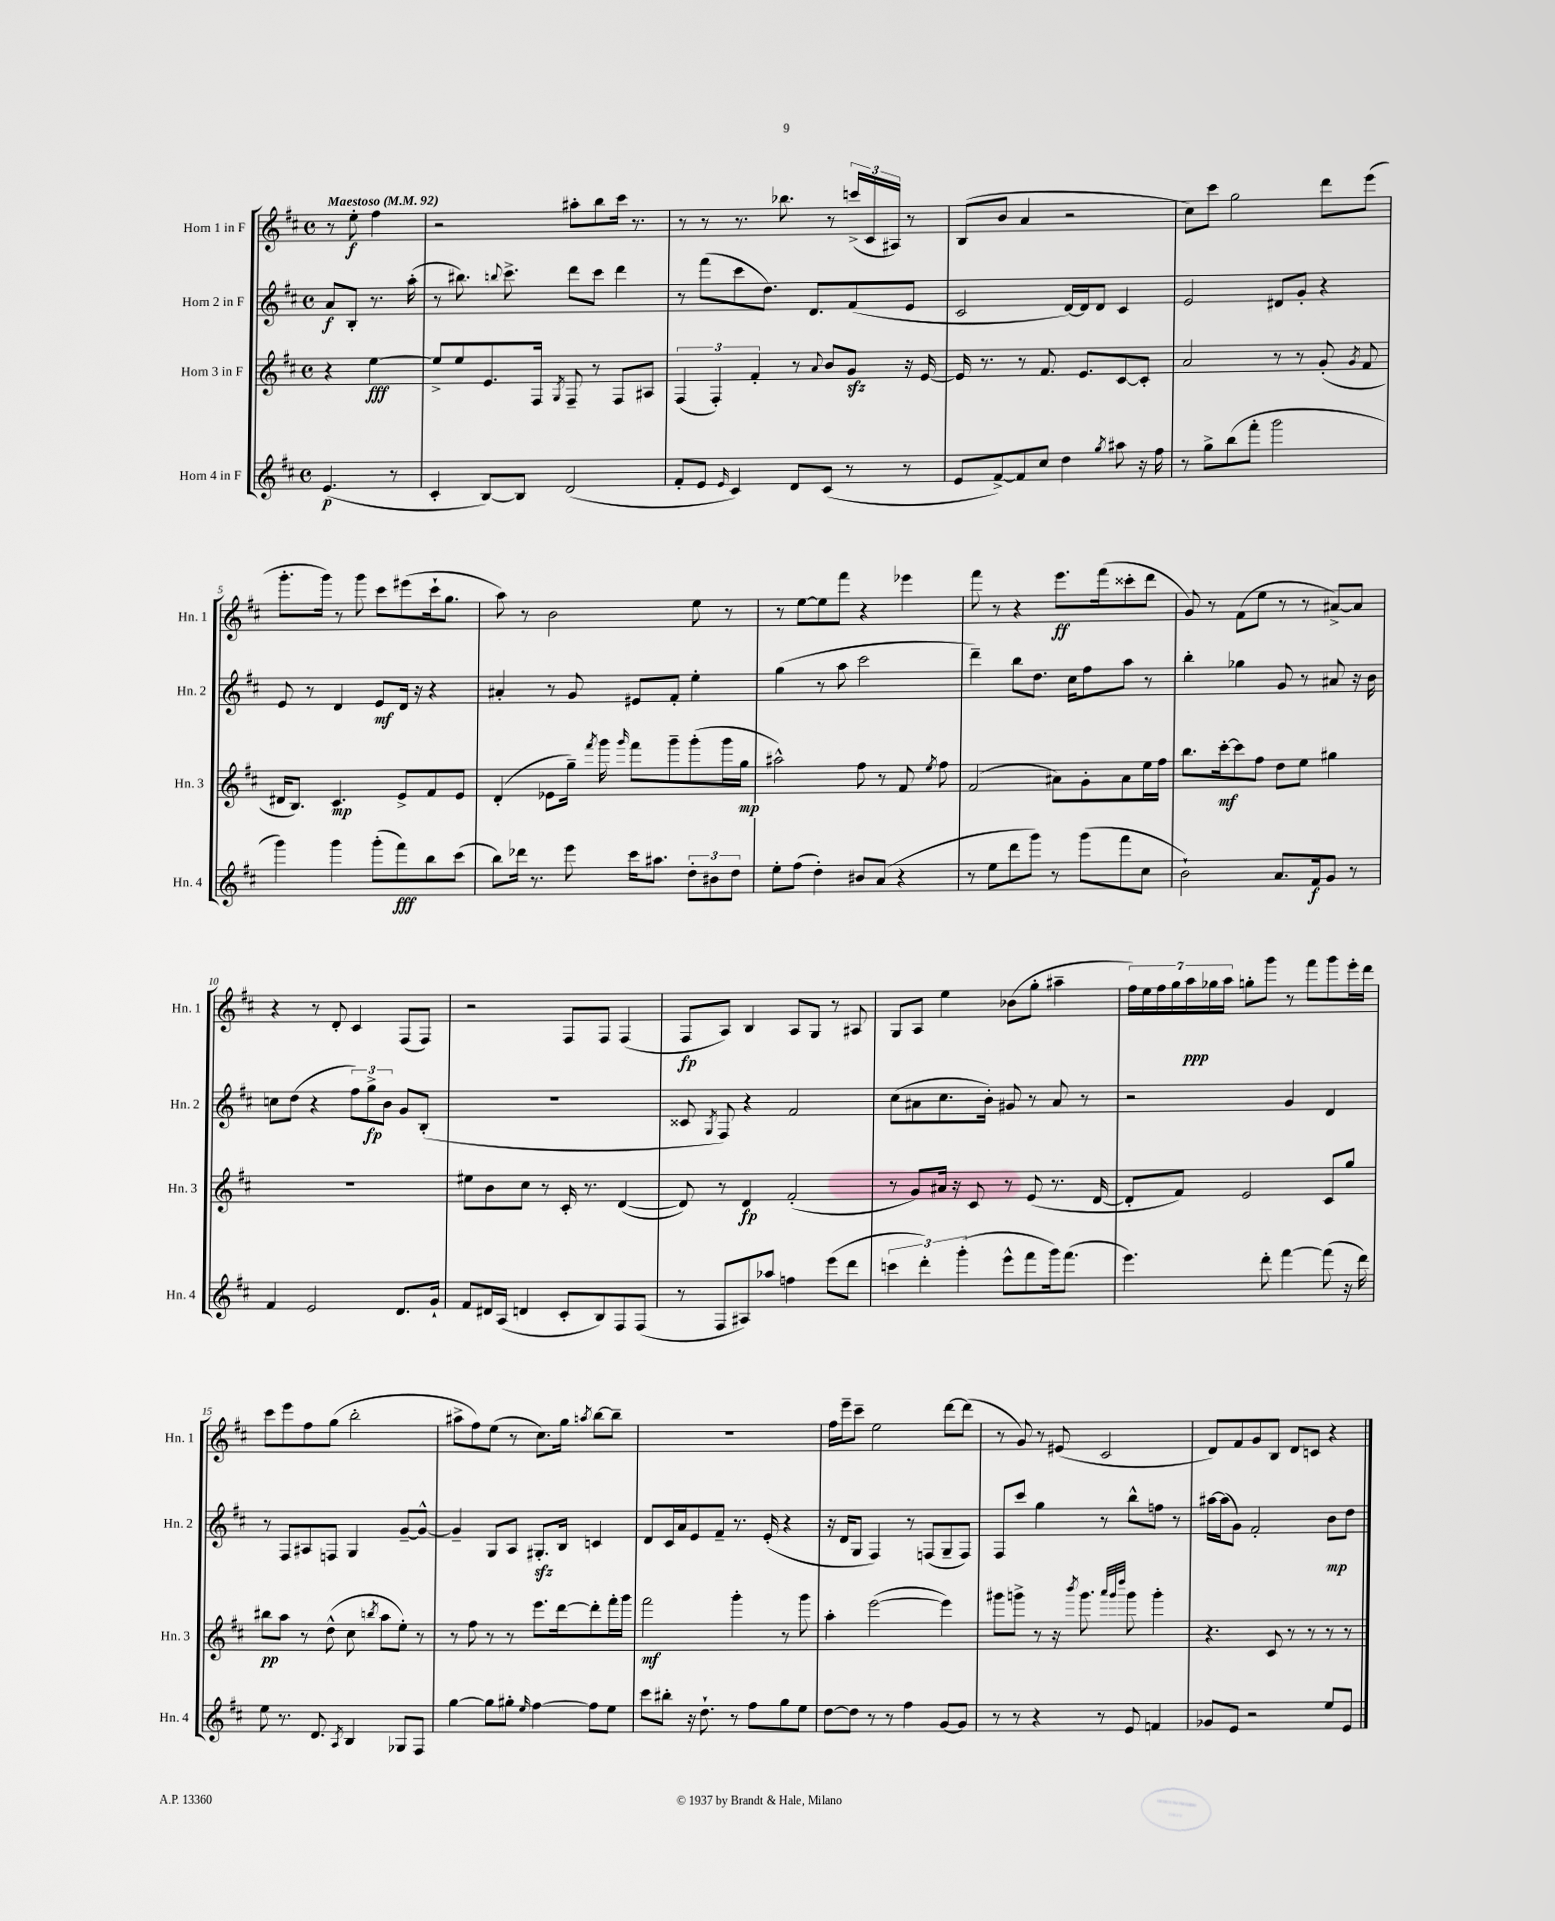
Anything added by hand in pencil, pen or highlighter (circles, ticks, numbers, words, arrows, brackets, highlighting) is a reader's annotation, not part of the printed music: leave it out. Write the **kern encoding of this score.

**kern	**dynam	**kern	**dynam	**kern	**dynam	**kern	**dynam
*part4	*part4	*part3	*part3	*part2	*part2	*part1	*part1
*staff4	*staff4	*staff3	*staff3	*staff2	*staff2	*staff1	*staff1
*I"Horn 4 in F	*	*I"Horn 3 in F	*	*I"Horn 2 in F	*	*I"Horn 1 in F	*
*I'Hn. 4	*	*I'Hn. 3	*	*I'Hn. 2	*	*I'Hn. 1	*
*clefG2	*	*clefG2	*	*clefG2	*	*clefG2	*
*k[f#c#]	*	*k[f#c#]	*	*k[f#c#]	*	*k[f#c#]	*
*M4/4	*	*M4/4	*	*M4/4	*	*M4/4	*
*met(c)	*	*met(c)	*	*met(c)	*	*met(c)	*
*MM92	*	*MM92	*	*MM92	*	*MM92	*
=	=	=	=	=	=	=	=
!	!	!	!	!	!	!LO:TX:a:B:t=Maestoso	!
(4.e/	p	4r	.	8a/L	f	8r	.
.	.	.	.	8B'/J	.	8ee'\	f
.	.	[4ee\	fff	8.r	.	4ff#\	.
8r	.	.	.	.	.	.	.
.	.	.	.	(16aa'\	.	.	.
=1	=1	=1	=1	=1	=1	=1	=1
4c#'/	.	8ee^/L]	.	8r	.	2r	.
.	.	8ee/	.	8.bb#X\)	.	.	.
[8B/L)	.	8.e/	.	.	.	.	.
.	.	.	.	8qqbbn/	.	.	.
.	.	.	.	8.ccc#^\	.	.	.
8B/J]	.	.	.	.	.	.	.
.	.	16F#/Jk	.	.	.	.	.
.	.	8qG/	.	.	.	.	.
(2d/	.	8F#~/	.	8ddd\L	.	8aa#X'\L	.
.	.	8r	.	8ccc#\J	.	8bb\	.
.	.	8F#/L	.	4ddd\	.	16ccc#\Jk	.
.	.	.	.	.	.	8.r	.
.	.	8A#X/J	.	.	.	.	.
=2	=2	=2	=2	=2	=2	=2	=2
8f#'/L	.	(6F#/	.	8r	.	8r	.
8e/J	.	.	.	(8fff#\L	.	8r	.
.	.	6F#'/)	.	.	.	.	.
16qqe/	.	.	.	.	.	.	.
4c#/)	.	.	.	8ccc#\	.	8.r	.
.	.	6f#'/	.	.	.	.	.
.	.	.	.	8.dd\J)	.	.	.
.	.	.	.	.	.	8.bb-X\	.
8d/L	.	8r	.	.	.	.	.
.	.	.	.	8.d/L	.	.	.
.	.	8qqa/	.	.	.	.	.
(8c#/J	.	8b/L	.	.	.	8r	.
8r	.	8gzz/J	.	(8f#/	.	(24cccn^/LL	.
.	.	.	.	.	.	24c#/	.
.	.	.	.	.	.	24A#X/JJ)	.
8r	.	16r	.	8e/J	.	8r	.
.	.	[16e/	.	.	.	.	.
=3	=3	=3	=3	=3	=3	=3	=3
8e/L	.	16e/]	.	2c#/	.	(8B/L	.
.	.	8.r	.	.	.	.	.
[8f#^/)	.	.	.	.	.	8b/J	.
8f#/]	.	8r	.	.	.	4a/	.
8cc#/J	.	8.f#/	.	.	.	.	.
4dd\	.	.	.	[16d/LL)	.	2r	.
.	.	8.e/L	.	16d/J]	.	.	.
.	.	.	.	8d/J	.	.	.
8qgg/	.	.	.	.	.	.	.
8aa#X\	.	[8c#/	.	4c#/	.	.	.
16r	.	8c#'/J]	.	.	.	.	.
16ff#\	.	.	.	.	.	.	.
=4	=4	=4	=4	=4	=4	=4	=4
8r	.	2a/	.	2e/	.	8cc#\L)	.
8gg^\L	.	.	.	.	.	8ccc#\J	.
(8bb\	.	.	.	.	.	2gg\	.
8fff#'\J	.	.	.	.	.	.	.
2ggg\	.	8r	.	8d#X/L	.	.	.
.	.	8r	.	8g'/J	.	.	.
.	.	(8g'/	.	4r	.	8ddd\L	.
.	.	8qg/	.	.	.	.	.
.	.	8f#/	.	.	.	(8eee\J	.
!!LO:LB:g=z
=5	=5	=5	=5	=5	=5	=5	=5
4ggg\)	.	16d#X/KL	.	8e/	.	8.ggg'\L	.
.	.	8.B/J)	.	.	.	.	.
.	.	.	.	8r	.	.	.
.	.	.	.	.	.	16ggg\Jk)	.
4ggg\	.	4.c#/	mp	4d/	.	8r	.
.	.	.	.	.	.	8ggg\	.
(8ggg'\L	.	.	.	8e/L	mf	8ccc#\L	.
8fff#\)	fff	8e^/L	.	16d/Jk	.	(8eee#X\	.
.	.	.	.	16r	.	.	.
8bb\	.	8f#/	.	4r	.	16ccc#`\k	.
.	.	.	.	.	.	8.gg\J	.
(8ccc#\J	.	8e/J	.	.	.	.	.
=6	=6	=6	=6	=6	=6	=6	=6
8bb\L)	.	(4d'/	.	4a#X'/	.	8aa\)	.
16ddd-X\Jk	.	.	.	.	.	8r	.
8.r	.	.	.	.	.	.	.
.	.	8e-X\L	.	8r	.	2b\	.
8eee\	.	16gg~\Jk)	.	8g/	.	.	.
.	.	8qfff#/	.	.	.	.	.
.	.	16ggg\	.	.	.	.	.
.	.	16qqggg/	.	.	.	.	.
16ccc#\KL	.	8fff#\L	.	8e#X/L	.	.	.
8.aa#X\J	.	.	.	.	.	.	.
.	.	8ggg~\	.	8f#'/J	.	.	.
12dd'\L	.	(8ggg'\	.	4ee'\	.	8ee\	.
12b#X\	.	.	.	.	.	.	.
.	.	16ggg\L	.	.	.	8r	.
12dd\J	.	.	.	.	.	.	.
.	.	16gg\JJ	mp	.	.	.	.
=7	=7	=7	=7	=7	=7	=7	=7
8ee'\L	.	2aa#X^^\)	.	(4gg\	.	8r	.
(8ff#\J	.	.	.	.	.	[8ee\L	.
4dd'\)	.	.	.	8r	.	8ee\]	.
.	.	.	.	8aa\	.	8fff#\J	.
8b#X/L	.	8ff#\	.	2ccc#\	.	4r	.
(8a/J	.	8r	.	.	.	.	.
4r	.	8f#/	.	.	.	4eee-X\	.
.	.	8qee/	.	.	.	.	.
.	.	8ff#\	.	.	.	.	.
=8	=8	=8	=8	=8	=8	=8	=8
8r	.	(2f#/	.	4ddd~\)	.	8fff#\	.
8ee\L	.	.	.	.	.	8r	.
8ddd\	.	.	.	8bb\L	.	4r	.
8ggg\J)	.	.	.	8.dd\J	.	.	.
8r	.	8a#X\L)	.	.	.	8.eee\L	ff
.	.	.	.	16cc#\KL	.	.	.
(8ggg\L	.	8g'\	.	8ff#\	.	.	.
.	.	.	.	.	.	(16fff#\k	.
8fff#\	.	8a#\	.	8aa\J	.	8ccc##X'\	.
8cc#\J	.	16ee\L	.	8r	.	8ddd\J	.
.	.	16ff#\JJ	.	.	.	.	.
=9	=9	=9	=9	=9	=9	=9	=9
2b`\)	.	8.bb\L	.	4bb'\	.	8g/)	.
.	.	.	.	.	.	8r	.
.	.	[16ccc#'\k	mf	.	.	.	.
.	.	8ccc#\]	.	4gg-X\	.	(8f#\L	.
.	.	8ff#\J	.	.	.	8ee\J	.
8.a/L	.	8dd\L	.	8g/	.	8r	.
.	.	8ee\J	.	8r	.	8r	.
16f#/k	f	.	.	.	.	.	.
8g/J	.	4gg#X\	.	8a#X/	.	[8a#X^/L)	.
8r	.	.	.	16r	.	8a#/J]	.
.	.	.	.	16b\	.	.	.
!!LO:LB:g=z
=10	=10	=10	=10	=10	=10	=10	=10
4f#/	.	1r	.	8ccn\L	.	4r	.
.	.	.	.	(8dd\J	.	.	.
2e/	.	.	.	4r	.	8r	.
.	.	.	.	.	.	8d'/	.
.	.	.	.	12ff#\L)	.	4c#/	.
.	.	.	.	12gg^\	fp	.	.
.	.	.	.	12b\J	.	.	.
8.d/L	.	.	.	8g/L	.	(8F#/L	.
.	.	.	.	(8B'/J	.	8F#/J)	.
16g`/Jk	.	.	.	.	.	.	.
=11	=11	=11	=11	=11	=11	=11	=11
8f#/L	.	8ee#X\L	.	1r	.	2r	.
16d#X/L	.	8b\	.	.	.	.	.
(16A/JJ	.	.	.	.	.	.	.
4dn/	.	8cc#\J	.	.	.	.	.
.	.	8r	.	.	.	.	.
8c#'/L	.	16c#'/	.	.	.	8F#/L	.
.	.	8.r	.	.	.	.	.
8B/)	.	.	.	.	.	8F#/J	.
8F#/	.	([4d/	.	.	.	(4F#/	.
(8F#/J	.	.	.	.	.	.	.
=12	=12	=12	=12	=12	=12	=12	=12
8r	.	8d/])	.	8c##X/	.	8F#/L	fp
.	.	.	.	8qG/	.	.	.
8F#/L	.	8r	.	8F#/)	.	8A/J)	.
8A#X/)	.	4d/	fp	4r	.	4B/	.
8aa-X/J	.	.	.	.	.	.	.
4ffn\	.	(2f#'/	.	2f#/	.	8A/L	.
.	.	.	.	.	.	8G/J	.
(8eee\L	.	.	.	.	.	8r	.
8ddd\J	.	.	.	.	.	8A#X/	.
=13	=13	=13	=13	=13	=13	=13	=13
6cccn\	.	8r	.	(8cc#\L	.	8G/L	.
.	.	8g/L)	.	8a#X\	.	8A/J	.
6ddd'\)	.	.	.	.	.	.	.
.	.	16a#X/Jk	.	8.cc#\	.	4ee\	.
.	.	16r	.	.	.	.	.
(6ggg'\	.	.	.	.	.	.	.
.	.	8c#/	.	.	.	.	.
.	.	.	.	16b'\Jk)	.	.	.
8eee^^\L	.	8r	.	8g#X/	.	(8b-X\L	.
8fff#\	.	(8e/	.	8r	.	8gg'\J	.
16ggg\k)	.	8.r	.	8a#/	.	4aa#X~\	.
(8.fff#\J	.	.	.	.	.	.	.
.	.	.	.	8r	.	.	.
.	.	[16d/	.	.	.	.	.
=14	=14	=14	=14	=14	=14	=14	=14
4.eee\)	.	8d'/L]	.	2r	.	28ff#\LL)	.
.	.	.	.	.	.	28ee\	.
.	.	.	.	.	.	28ff#\	.
.	.	.	.	.	.	28gg\	.
.	.	8f#/J)	.	.	.	.	.
.	.	.	.	.	.	28aa\	ppp
.	.	.	.	.	.	28gg-X\	.
.	.	.	.	.	.	28aa\JJ	.
.	.	2e/	.	.	.	8ggn'\L	.
8ddd'\	.	.	.	.	.	8ggg\J	.
[4fff#\	.	.	.	4g/	.	8r	.
.	.	.	.	.	.	8fff#\L	.
(8fff#\]	.	8c#/L	.	4d/	.	8ggg\	.
16r	.	8gg/J	.	.	.	16eee'\L	.
16ddd\)	.	.	.	.	.	16ddd\JJ	.
!!LO:LB:g=z
=15	=15	=15	=15	=15	=15	=15	=15
8ee\	.	8bb#X\L	pp	8r	.	8ccc#\L	.
8.r	.	8aa\J	.	8F#/L	.	8eee\	.
.	.	8r	.	8A#X/	.	8ff#\	.
8.d/	.	.	.	.	.	.	.
.	.	(8dd^^\	.	8Fn/J	.	(8gg\J	.
8qA/	.	.	.	.	.	.	.
4B/	.	8cc#\	.	4G/	.	2bb'\	.
.	.	8qbbn/	.	.	.	.	.
.	.	8aa\L	.	.	.	.	.
8G-X/L	.	8ee'\J)	.	[8g~/L	.	.	.
8F#/J	.	8r	.	8g^^/J_	.	.	.
=16	=16	=16	=16	=16	=16	=16	=16
[4gg\	.	8r	.	4g~/]	.	8aa#X^\L	.
.	.	8ff#\	.	.	.	8ff#\)	.
8gg\L]	.	8r	.	8G/L	.	(8ee\J	.
8gg#X'\J	.	8r	.	8A/J	.	8r	.
16qqee/	.	.	.	.	.	.	.
[4ff#\	.	8.eee\L	.	8.G#Xzz'/L	.	8.cc#\L)	.
.	.	[16ddd\k	.	16B/Jk	.	16gg\Jk	.
.	.	.	.	.	.	8qaan/	.
8ff#\L]	.	8ddd'\]	.	4cn/	.	[8bb\L	.
8ee\J	.	16fff#'\L	.	.	.	8bb~\J]	.
.	.	16ggg\JJ	.	.	.	.	.
=17	=17	=17	=17	=17	=17	=17	=17
8ccc#\L	.	2fff#\	mf	8d/L	.	1r	.
8bb#X'\J	.	.	.	16c#/L	.	.	.
.	.	.	.	16a/J	.	.	.
16r	.	.	.	8e/	.	.	.
8.dd`\	.	.	.	.	.	.	.
.	.	.	.	8f#~/J	.	.	.
8r	.	4ggg'\	.	8.r	.	.	.
8ff#\L	.	.	.	.	.	.	.
.	.	.	.	(16e'/	.	.	.
8gg\	.	8r	.	4r	.	.	.
8ee\J	.	8ggg\	.	.	.	.	.
=18	=18	=18	=18	=18	=18	=18	=18
[8dd\L	.	4aa'\	.	16r	.	16ff#\LL	.
.	.	.	.	16d/KL	.	16eee~\J	.
8dd\J]	.	.	.	8G/J	.	8ccc#~\J	.
8r	.	([2eee\	.	4F#/)	.	2ee\	.
8r	.	.	.	.	.	.	.
4ff#\	.	.	.	8r	.	.	.
.	.	.	.	(8Fn/L	.	.	.
[8g/L	.	4eee\])	.	8G~/	.	[8ddd\L	.
8g/J]	.	.	.	8F/J)	.	(8ddd\J]	.
=19	=19	=19	=19	=19	=19	=19	=19
8r	.	8ggg#X\L	.	8F#/L	.	8r	.
8r	.	8gggn^\J	.	8ccc#/J	.	8g/)	.
4r	.	8r	.	4gg\	.	8r	.
.	.	16r	.	.	.	(8e#X/	.
.	.	8qbbb/	.	.	.	.	.
.	.	8.ggg\	.	.	.	.	.
8r	.	.	.	8r	.	2c#/	.
.	.	32qqaaa/LLL	.	.	.	.	.
.	.	32qqggg/	.	.	.	.	.
.	.	32qqdddd/JJJ	.	.	.	.	.
8e/	.	8ggg\	.	8bb^^\L	.	.	.
4fn/	.	4ggg'\	.	8ffn\J	.	.	.
.	.	.	.	8r	.	.	.
=20	=20	=20	=20	=20	=20	=20	=20
8g-X/L	.	4.r	.	[16aa#X\LL	.	8d/L)	.
.	.	.	.	(16aa#\J]	.	.	.
8e/J	.	.	.	8g\J)	.	8f#/	.
2r	.	.	.	2f#'/	.	8g/	.
.	.	8c#/	.	.	.	8B/J	.
.	.	8r	.	.	.	8d/L	.
.	.	8r	.	.	.	8cn/J	.
8ee/L	.	8r	.	8b\L	mp	4r	.
8e/J	.	8r	.	8dd\J	.	.	.
==	==	==	==	==	==	==	==
*-	*-	*-	*-	*-	*-	*-	*-
